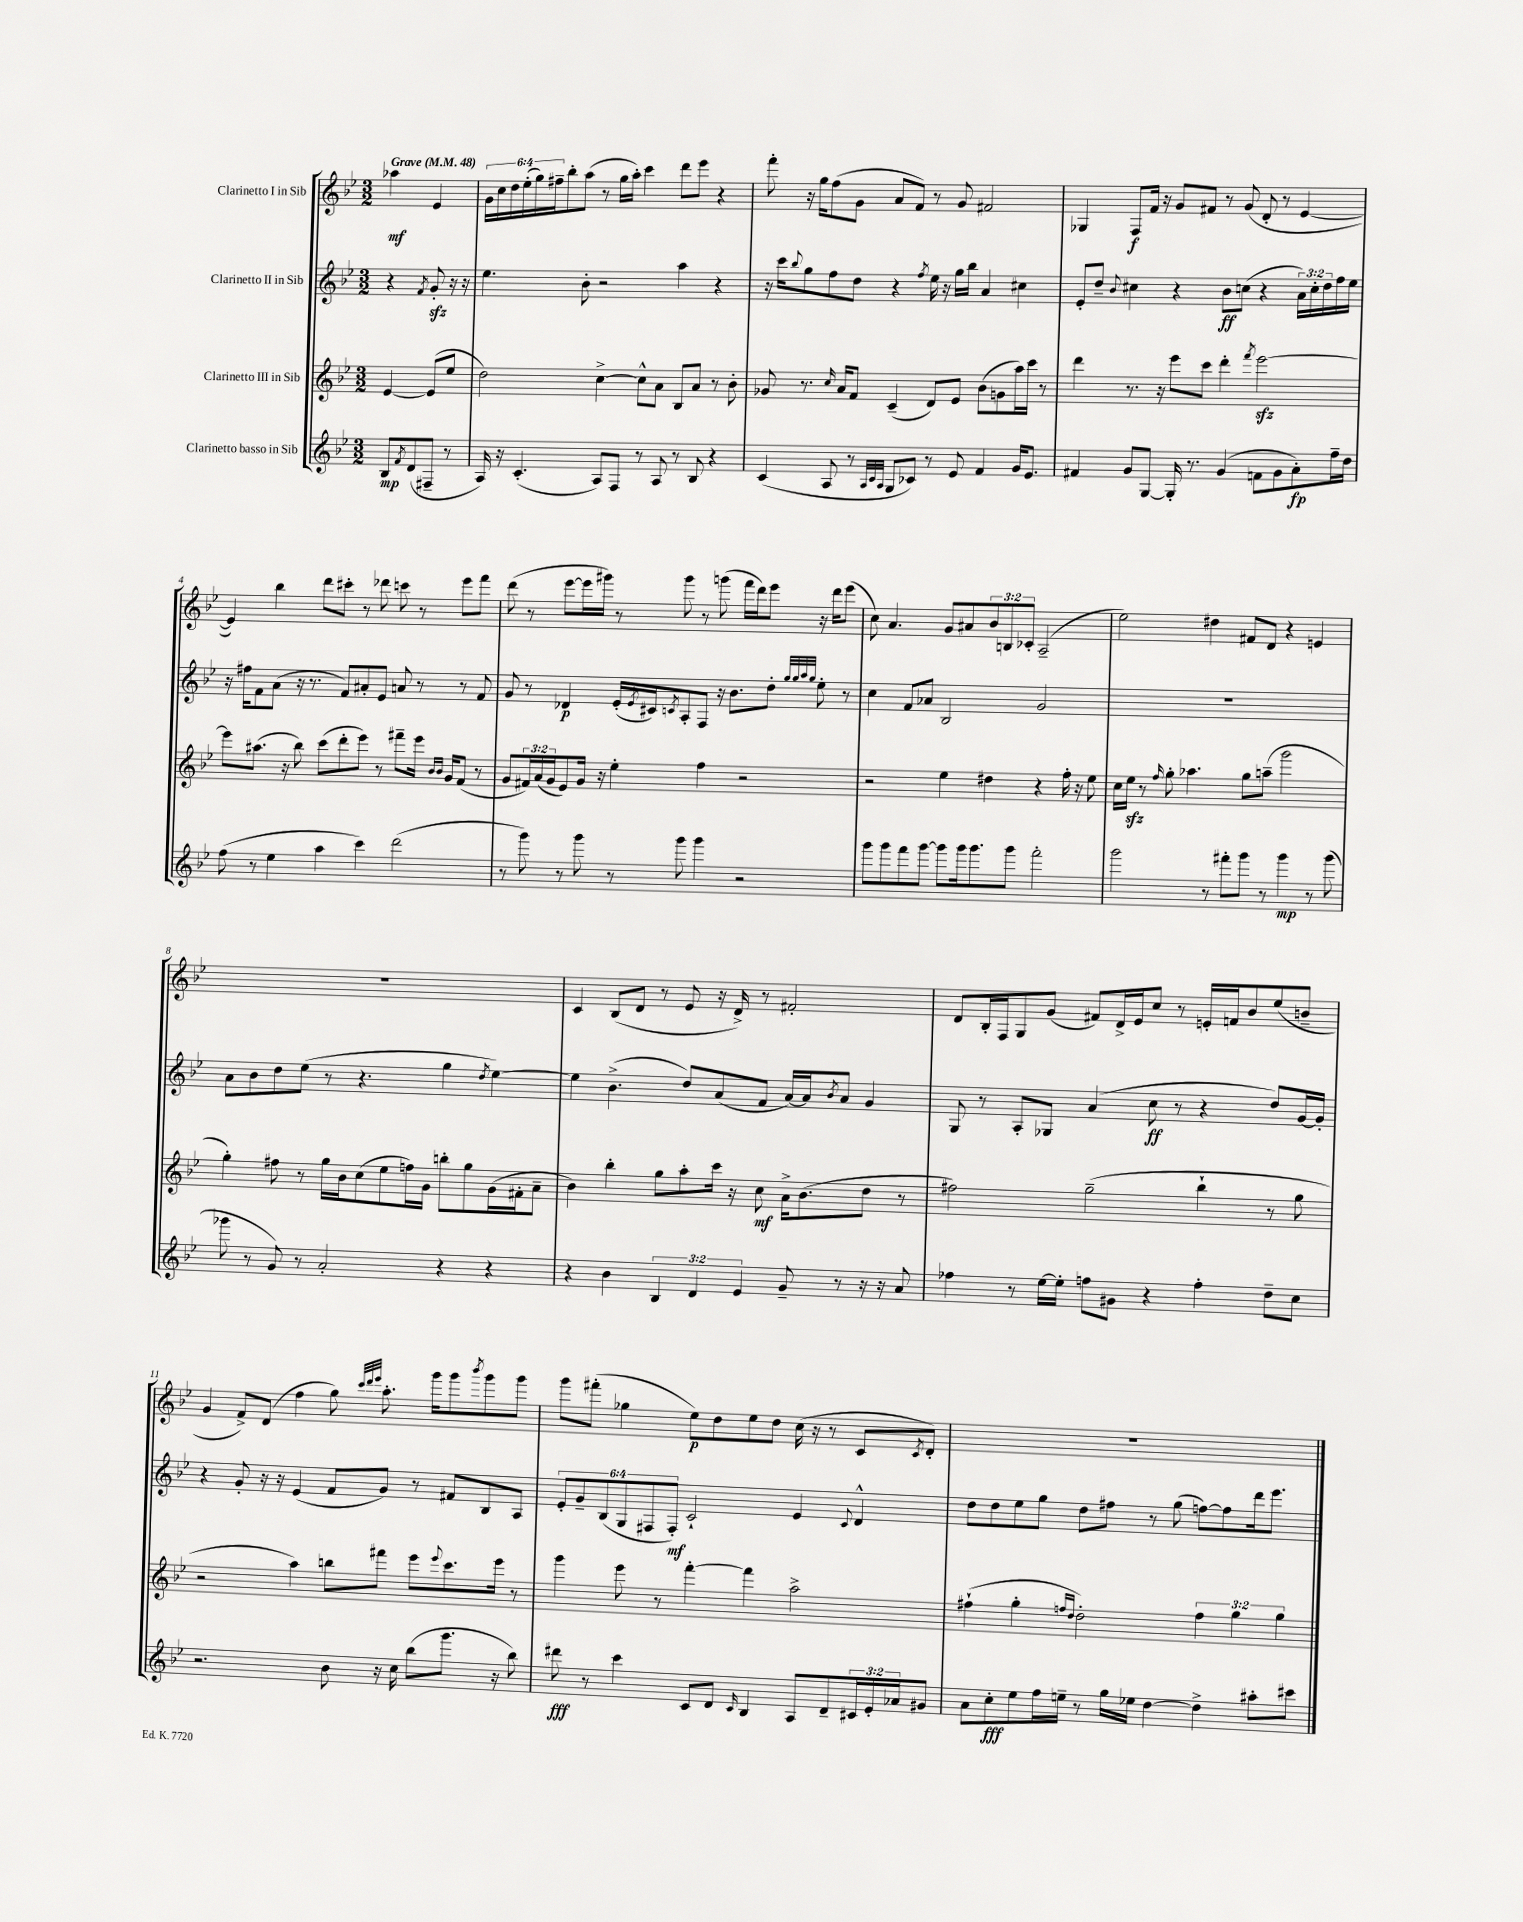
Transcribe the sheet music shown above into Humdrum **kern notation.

**kern	**kern	**kern	**kern
*staff4	*staff3	*staff2	*staff1
*clefG2	*clefG2	*clefG2	*clefG2
*k[b-e-]	*k[b-e-]	*k[b-e-]	*k[b-e-]
*M3/2	*M3/2	*M3/2	*M3/2
*MM48	*MM48	*MM48	*MM48
8B-	[4e-	4r	4aa-
8qf	.	.	.
(8d	.	.	.
.	.	8qf	.
8F#~	(8e-]	8g'	4e-
8r	8ee-	16r	.
.	.	16r	.
=	=	=	=
16A)	2dd)	4.ee-	24g
.	.	.	24cc
16r	.	.	.
.	.	.	24dd
(4.c'	.	.	(24ee-'
.	.	.	24gg)
.	.	.	24ff#~
.	.	.	8bb-'
.	.	8b-'	(8aa
8A)	[4cc^	2r	8r
8F	.	.	16gg
.	.	.	16aa')
8r	8cc^^]	.	4ccc
8A	8a	.	.
8r	8B-	4aa	8ddd
8B-	8a	.	8eee-
4r	8r	4r	4r
.	8b-'	.	.
=	=	=	=
(4c	8g-	16r	8fff'
.	.	16ccc	.
.	.	8qqbb-	.
.	8.r	8gg	16r
.	.	.	16gg
8A	.	8ff	(8ff
.	16qqcc	.	.
.	16a	.	.
8r	8f	8dd	8g
32qqA	.	.	.
32qqc	.	.	.
32qqA	.	.	.
8G	(4c~	4r	8a
8c-)	.	.	8f)
.	.	8qff	.
8r	8d)	16ee-	8r
.	.	16r	.
8e-	8e-	16gg	8g
.	.	16bb-	.
4f	(8b-	4a	2f#
.	8g	.	.
16g	16aa)	4cc#	.
8.e-	16ccc	.	.
.	8r	.	.
=	=	=	=
4f#	4ddd	8e-'	4G-
.	.	8dd~	.
.	.	8qqb-	.
8g	8.r	4cc#	8F
[8G	.	.	16f
.	16r	.	16r
16G']	8eee-	4r	8g
8.r	.	.	.
.	8ccc	.	8f#
(4g	4ddd'	8b-	8r
.	.	(8cc	(8g
.	8qfff	.	.
8f	[2eee-	4r	8d'
8g	.	.	8r
8a')	.	24a)	[4e-
.	.	24cc'	.
.	.	24dd	.
16ff~	.	16ff	.
16dd	.	16ee-	.
=	=	=	=
(8ff	8eee-]	16r	4e-])
.	.	16ff#	.
8r	(8.aa#	8f	.
4ee-	.	(8a	4bb-
.	16r	.	.
.	8bb-)	16r	.
.	.	8.r	.
4aa	(8ccc	.	8ddd
.	8ddd'	8f)	8ccc#'
4ccc)	8eee-)	8a#'	8r
.	8r	8e-	8ddd-
(2ddd	8fff#~	8a	8ccc
.	16eee-	8r	8r
.	16qqb-	.	.
.	16qqb-	.	.
.	16g	.	.
.	(8f	8r	8eee-
.	8r	8f	8fff
=	=	=	=
8r	8g	8g	(8ddd
8ggg)	24f#)	8r	8r
.	(24a	.	.
.	24g	.	.
8r	8e-)	4d-	[8eee-
8ggg	16g	.	16eee-]
.	16r	.	16ggg#)
8r	4ee-'	(16e-'	8r
.	.	8qe-	.
.	.	16c#)	.
.	.	8qc	.
8ggg	.	8A'	8ggg#
4ggg	4ff	8F	8r
.	.	16r	(8ggg
.	.	8.b-	.
2r	2r	.	16fff
.	.	.	16ddd)
.	.	8dd'	8eee-
.	.	32qqgg	.
.	.	32qqgg	.
.	.	32qqaa	.
.	.	32qqgg	.
.	.	8ee-'	16r
.	.	.	16ddd
.	.	8r	(8eee-
=	=	=	=
8ggg	2r	4cc	8cc)
8ggg	.	.	4.a
8fff	.	8f	.
[8ggg	.	8a-	.
8ggg]	4ee-	2B-	8g
16ggg	.	.	8a#
8.ggg	.	.	.
.	4dd#	.	12b-
.	.	.	12B
8ggg	.	.	.
.	.	.	12c-'
2fff'	4r	2g	(2A~
.	16ff'	.	.
.	16r	.	.
.	8ee-	.	.
=	=	=	=
2ggg	16cc	1.r	2ee-)
.	16ee-	.	.
.	8r	.	.
.	16qqff	.	.
.	8gg'	.	.
.	4.aa-	.	.
8r	.	.	4dd#
8fff#'	.	.	.
8ggg	8gg	.	8f#
8r	(8aa~	.	8d
4ggg	2ggg	.	4r
8r	.	.	4e
(8ggg	.	.	.
=	=	=	=
8ggg-	4gg')	8a	1.r
8r	.	8b-	.
8g)	8ff#	8dd	.
8r	8r	(8ee-	.
2a'	16gg	8r	.
.	16b-	.	.
.	(8cc	4.r	.
.	8ee-	.	.
.	16ff)	.	.
.	16g	.	.
4r	8bb'	4gg	.
.	8gg	.	.
.	.	8qdd	.
4r	(16g	[4ee-)	.
.	16f#'	.	.
.	8a~	.	.
=	=	=	=
4r	4b-)	4ee-]	4c
4b-	4bb-'	(4.b-^	(8B-
.	.	.	8d
6B-	8gg	.	8r
.	8aa'	8dd)	8e-
6d	.	.	.
.	16ccc	(8a	16r
.	16r	.	16d^)
6e-	.	.	.
.	8cc	8f	8r
8g~	16a^	[16a)	2f#'
.	(8.b-	16a]	.
.	.	8qb-	.
8r	.	8a	.
16r	8dd	4g	.
16r	.	.	.
8a	8r	.	.
=	=	=	=
4ff-	2ff#)	8G	8d
.	.	8r	16B-'
.	.	.	16F
8r	.	8A'	8G
[16ee-	.	8G-	(8g
16ee-']	.	.	.
8ff	(2gg~	(4a	8f#)
8g#	.	.	16d^
.	.	.	16e-
4r	.	8cc	8cc
.	.	8r	8r
4ff'	4bb-`	4r	16e'
.	.	.	16f
.	.	.	8b-
8dd~	8r	8dd)	(8ee-
8cc	8gg	[16g	8b~
.	.	16g']	.
=	=	=	=
2.r	2r	4r	4g
.	.	8g'	8f^)
.	.	16r	(8d
.	.	16r	.
.	4aa)	(4e-	4ff
8b-	8bb	8f	8gg)
.	.	.	32qqccc
.	.	.	32qqddd
.	.	.	32qqeee-
16r	8fff#	8g)	8.aa'
16cc	.	.	.
(8bb-	8eee-	8r	.
.	.	.	16ggg
.	8qqeee-	.	.
8.ggg	8.ccc	8f#	8ggg
.	.	.	8qbbb-
.	.	8B-	8ggg
16r	16eee-	.	.
8bb-)	8r	8A	8ggg
=	=	=	=
8ddd#	4ggg	12e-'	8ggg
.	.	12g~	.
8r	.	.	(8fff#'
.	.	(12B-	.
4ccc	8eee-	12G	4gg-
.	.	12F#	.
.	8r	.	.
.	.	12F#')	.
8c	[4fff'	2c`	8ee-)
8d	.	.	8dd
16qqc	.	.	.
4B-	4fff]	.	8ee-
.	.	.	8dd
8A	2aa^	4e-	(16cc
.	.	.	16r
8d~	.	.	8r
.	.	8qqc	.
24c#	.	4d^^	8c
24e-'	.	.	.
24a-	.	.	.
.	.	.	8qc
8g#	.	.	8d')
=	=	=	=
8a	(4ff#`	8dd	1.r
8cc'	.	8dd	.
8ee-	4gg'	8ee-	.
16ff	.	8gg	.
16ee~	.	.	.
.	16qqff	.	.
.	16qqdd	.	.
8r	2dd')	8dd	.
16gg	.	8ff#	.
16ee-	.	.	.
[4dd	.	8r	.
.	.	(8gg	.
4dd^]	6ff	[8ff)	.
.	.	8ff]	.
.	6gg	.	.
8aa#'	.	16ddd	.
.	.	8.eee-	.
.	6gg	.	.
8ccc#	.	.	.
==	==	==	==
*-	*-	*-	*-
